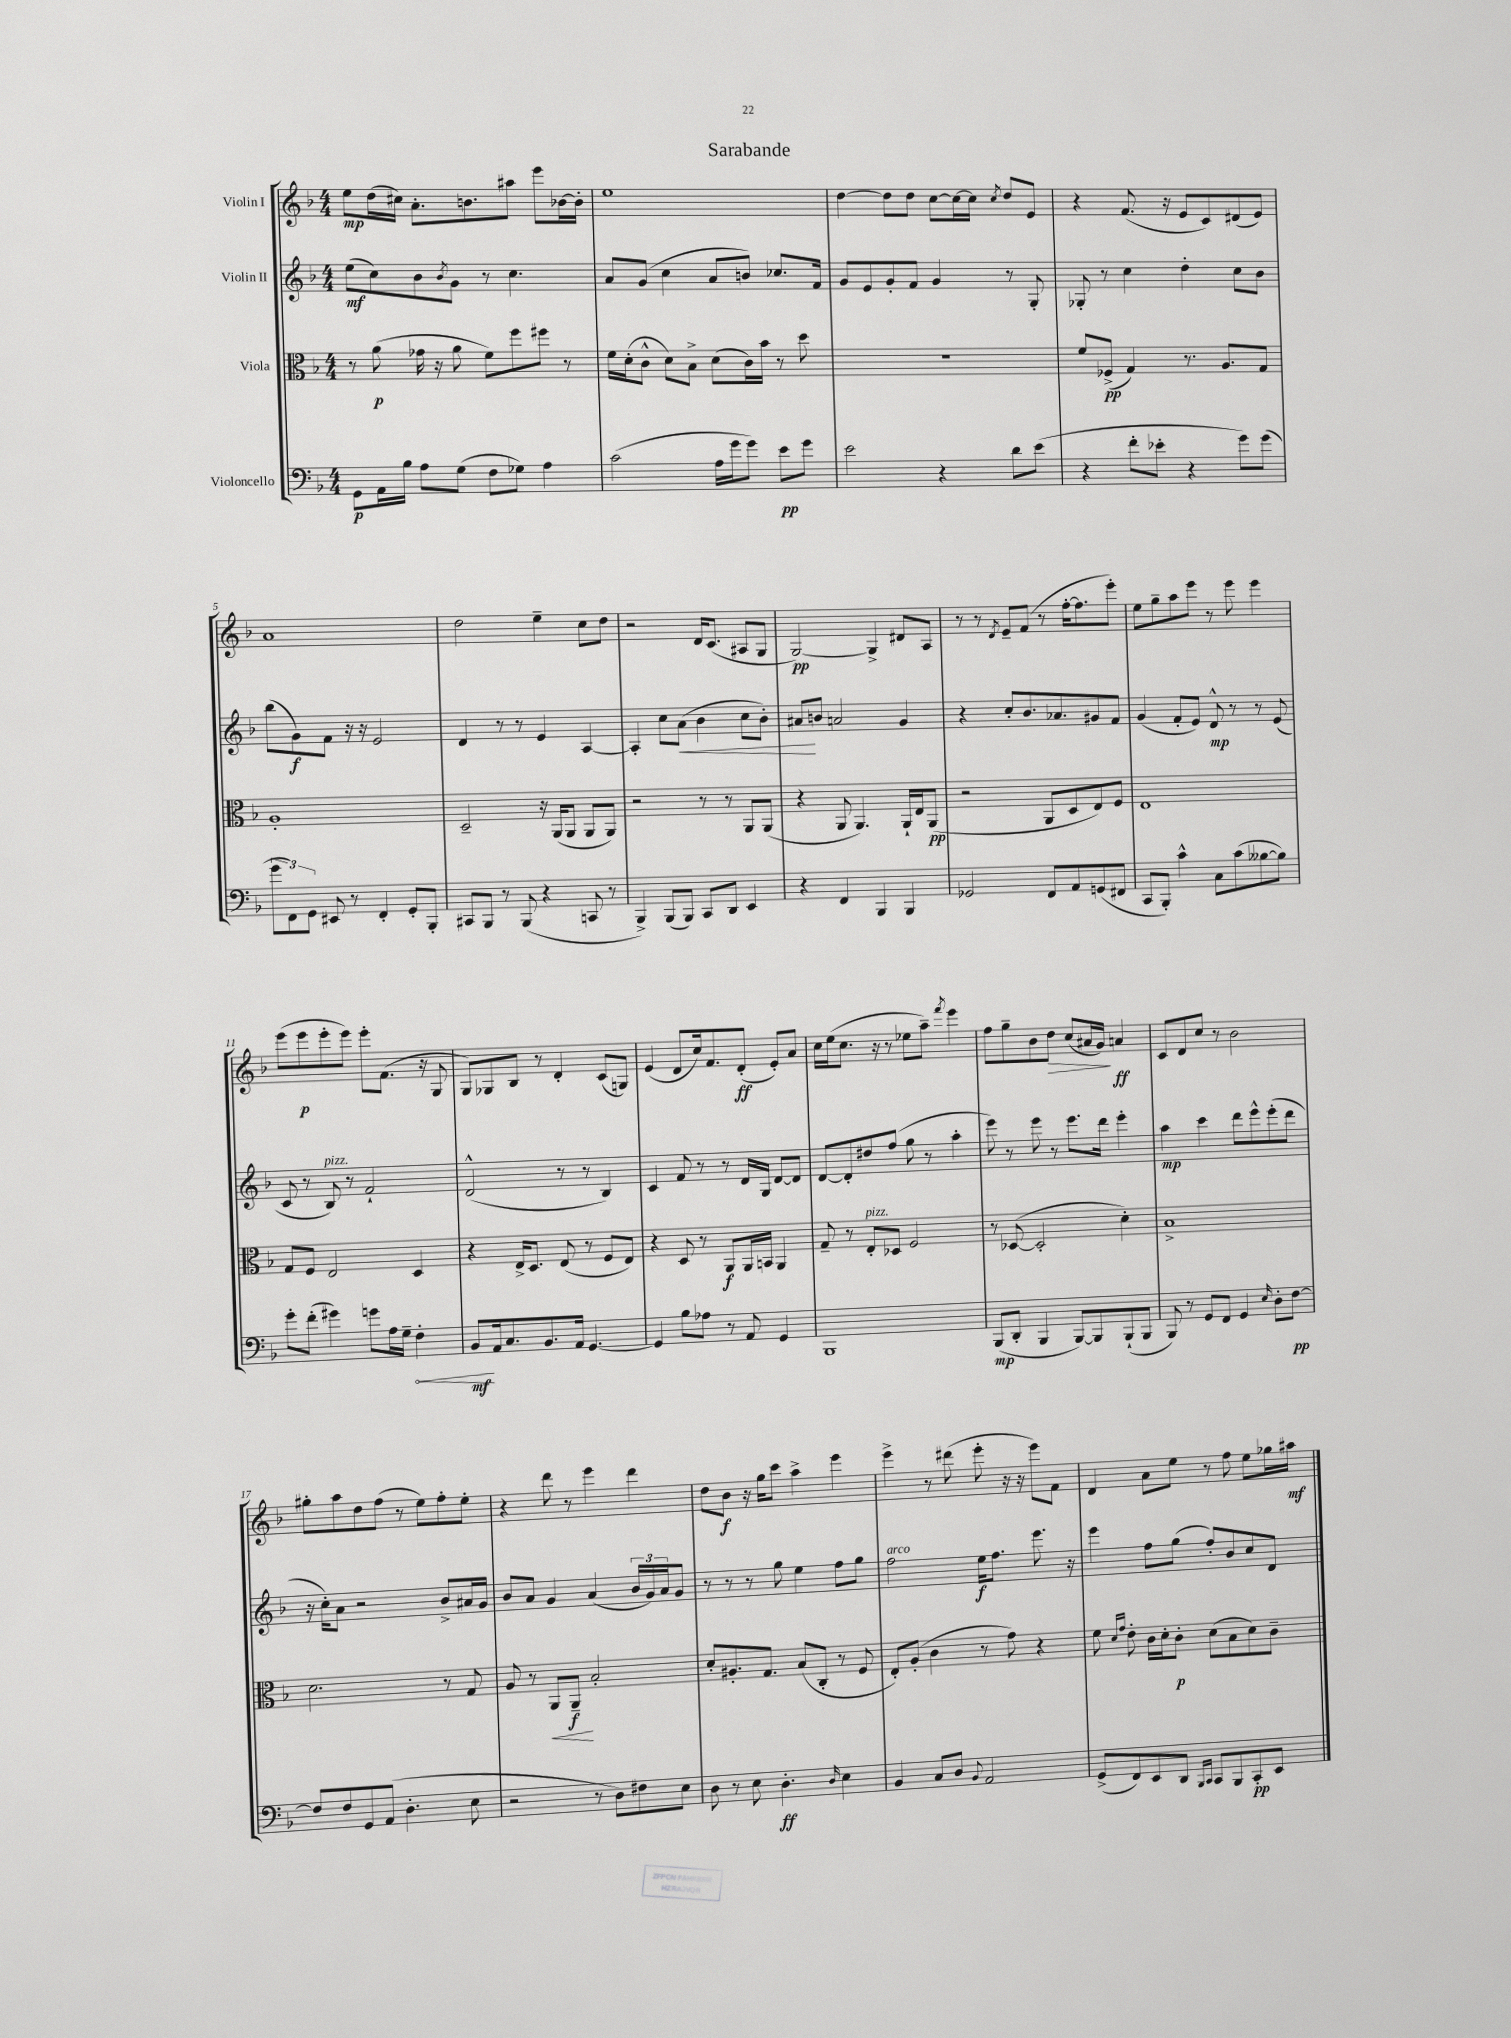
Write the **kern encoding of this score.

**kern	**kern	**kern	**kern
*staff4	*staff3	*staff2	*staff1
*clefF4	*clefC3	*clefG2	*clefG2
*k[b-]	*k[b-]	*k[b-]	*k[b-]
*M4/4	*M4/4	*M4/4	*M4/4
8GG	8r	(8ee	8ee
16AA	(8a	8cc)	(16dd
16B-	.	.	16cc#)
8A	16g-	8b-	8.a'
.	16r	.	.
.	.	8qb-	.
(8G	8a	8g	.
.	.	.	8.b
8F	8f)	8r	.
8G-)	8ff	4.cc	8aa#
4A	8ff#	.	8eee
.	8r	.	[16b-
.	.	.	16b-']
=	=	=	=
(2c	16f	8a	1ee
.	(16d'	.	.
.	8c^^	(8g	.
.	8d)	4cc	.
.	8B-^	.	.
16A	(8d	8a	.
16g	.	.	.
8g)	16c)	8b)	.
.	16b-	.	.
8e	8r	8.cc-	.
8g	8dd	.	.
.	.	16f	.
=	=	=	=
2e	1r	8g	[4dd
.	.	8e	.
.	.	8g'	8dd]
.	.	8f	8dd
4r	.	4g	[8cc
.	.	.	16cc_
.	.	.	16cc]
.	.	.	8qcc
8d	.	8r	8dd
(8e	.	8G'	8e
=	=	=	=
4r	8f	8G-'	4r
.	(8F-^	8r	.
8f'	4G)	4cc	(8.f
8e-'	.	.	.
.	.	.	16r
4r	8.r	4dd'	8e
.	.	.	8c)
.	8.A	.	.
8g)	.	8cc	(8d#
(8g	8G	8b-	8e)
=	=	=	=
12g	1A'	(8bb-	1a
12FF)	.	.	.
.	.	8g)	.
12GG	.	.	.
8EE#	.	8f	.
8r	.	16r	.
.	.	16r	.
4FF'	.	2e	.
8GG'	.	.	.
8BBB-'	.	.	.
=	=	=	=
8CC#	2D~	4d	2dd
8BBB-	.	.	.
8r	.	8r	.
(8BBB-	.	8r	.
4r	16r	4e	4ee~
.	(16AA	.	.
.	8AA	.	.
8CC	8AA	[4A	8cc
8r	8AA)	.	8dd
=	=	=	=
4BBB-^)	2r	4A']	2r
(8BBB-	.	8cc	.
8BBB-)	.	(8a	.
8CC	8r	4b-	16d
.	.	.	(8.c
8DD	8r	.	.
4EE	8AA	8cc	8A#
.	(8AA	8b-')	8G
=	=	=	=
4r	4r	8a#	[2G)
.	.	8b	.
4FF	8AA	2a	.
.	4.AA)	.	.
4BBB-	.	.	4G^]
4BBB-	16AA`	4g	8d#
.	16E	.	.
.	(8AA	.	8A
=	=	=	=
2GG-	2r	4r	8r
.	.	.	8r
.	.	.	8qd
.	.	8cc'	8e~
.	.	8.b-	(8f
8FF	8AA	.	8r
.	.	8.a-	.
8AA	8D	.	[16ff'
.	.	.	8.ff]
(8GG	8E)	8g#	.
8FF#	8F	8f	8eee')
=	=	=	=
8CC	1E	(4g	8ee
8BBB-')	.	.	8gg~
4c^^	.	8f'	8aa
.	.	8e)	8eee
8C	.	8d^^	8r
(8c	.	8r	8eee
[8B--	.	8r	4eee
8B--])	.	(8e	.
=	=	=	=
8g'	8G	8c	(8eee
(8f'	8F	8r	8eee
4g#)	2E	8B-)	8eee'
.	.	8r	8eee)
8g	.	2f`	8eee'
16A	.	.	(8.f
16G~	.	.	.
4F'	4D	.	.
.	.	.	16r
.	.	.	8G
=	=	=	=
8BB-	4r	(2d^^	8G)
16AA	.	.	8G-
8.C	.	.	.
.	16E^	.	8B-
.	8.D	.	.
8.BB-	.	.	8r
.	(8E	8r	4d'
16AA	.	.	.
[4.GG	8r	8r	.
.	8F	4B-)	(8c
.	8E)	.	8G)
=	=	=	=
4GG]	4r	4c	(4e
8B-	8D	8f	8d
8A-	8r	8r	16cc)
.	.	.	8.f
8r	8AA	8r	.
8AA	16AA	16d	(8d'
.	16BB	16G	.
4GG	4AA	[8d	8e')
.	.	8d]	8a
=	=	=	=
1BBB-	8G~	[8d	16cc
.	.	.	(16ee
.	8r	8d']	8.cc
.	8E'	8dd#	.
.	.	.	16r
.	8D-	(8ff	8r
.	2F	8gg	8ee-
.	.	8r	8aa~)
.	.	.	8qfff
.	.	4aa'	4eee
=	=	=	=
(8BBB-	8r	8eee)	8ff
8DD'	([8D-	8r	8gg~
4BBB-	2D-']	8eee	8b-
.	.	8r	8dd
[8BBB-)	.	8.eee	(8cc
8BBB-]	.	.	16a#
.	.	16ddd	16g)
(8BBB-`	4d')	4eee'	4a
8BBB-	.	.	.
=	=	=	=
8BBB-)	1B-^	4aa	8c
8r	.	.	8d
8GG	.	4ccc	8cc
8FF	.	.	8r
4GG	.	8ddd	2b-
.	.	8eee^^	.
16qqE	.	.	.
8D'	.	(8eee'	.
[8F	.	8ddd	.
=	=	=	=
8F]	2.d	16r	8gg#'
.	.	16cc')	.
8F	.	8a	8aa
8GG	.	2r	8dd
(8AA	.	.	(8ff
4.D'	.	.	8r
.	.	.	8ee)
.	8r	8b-^	8ff'
8E	8G	16a#	8ee'
.	.	16g	.
=	=	=	=
2r	8A	8b-	4r
.	8r	8a	.
.	8AA	4g	8ddd
.	8AA~	.	8r
8r	2B-'	(4a	4eee
8D)	.	.	.
8F#	.	24b-	4ddd
.	.	24g)	.
.	.	24a	.
8E	.	8g	.
=	=	=	=
8D	8d'	8r	8dd
8r	8.A#'	8r	8b-
8E	.	8r	16r
.	8.G	.	16gg
4.D'	.	8gg	8ccc
.	(8B-	4ee	4aa^
.	8C'	.	.
16qqD	.	.	.
4E	8r	8ff	4eee
.	8F	8gg	.
=	=	=	=
4BB-	8E')	2ff	4eee^
.	(8A'	.	.
8C	4c	.	8r
8D	.	.	(8ddd#
8qqBB-	.	.	.
2AA	8r	16ee	8eee'
.	.	8.ff	.
.	8g)	.	16r
.	.	.	16r
.	4r	8.eee	8eee)
.	.	.	8f
.	.	16r	.
=	=	=	=
(8GG^	8f	4eee	4d
.	16qqd	.	.
.	16qqg	.	.
8FF)	8e'	.	.
8EE	16c	8ff	8a
.	16d'	.	.
8DD	8c'	(8gg	8ee
16qqBBB-	.	.	.
16qqCC	.	.	.
8CC	(8d	8ff')	8r
8BBB-	8B-	8b-	8ff
8CC'	8d)	8cc	8ee
8EE	8c~	8d	16gg-
.	.	.	16aa#
==	==	==	==
*-	*-	*-	*-
